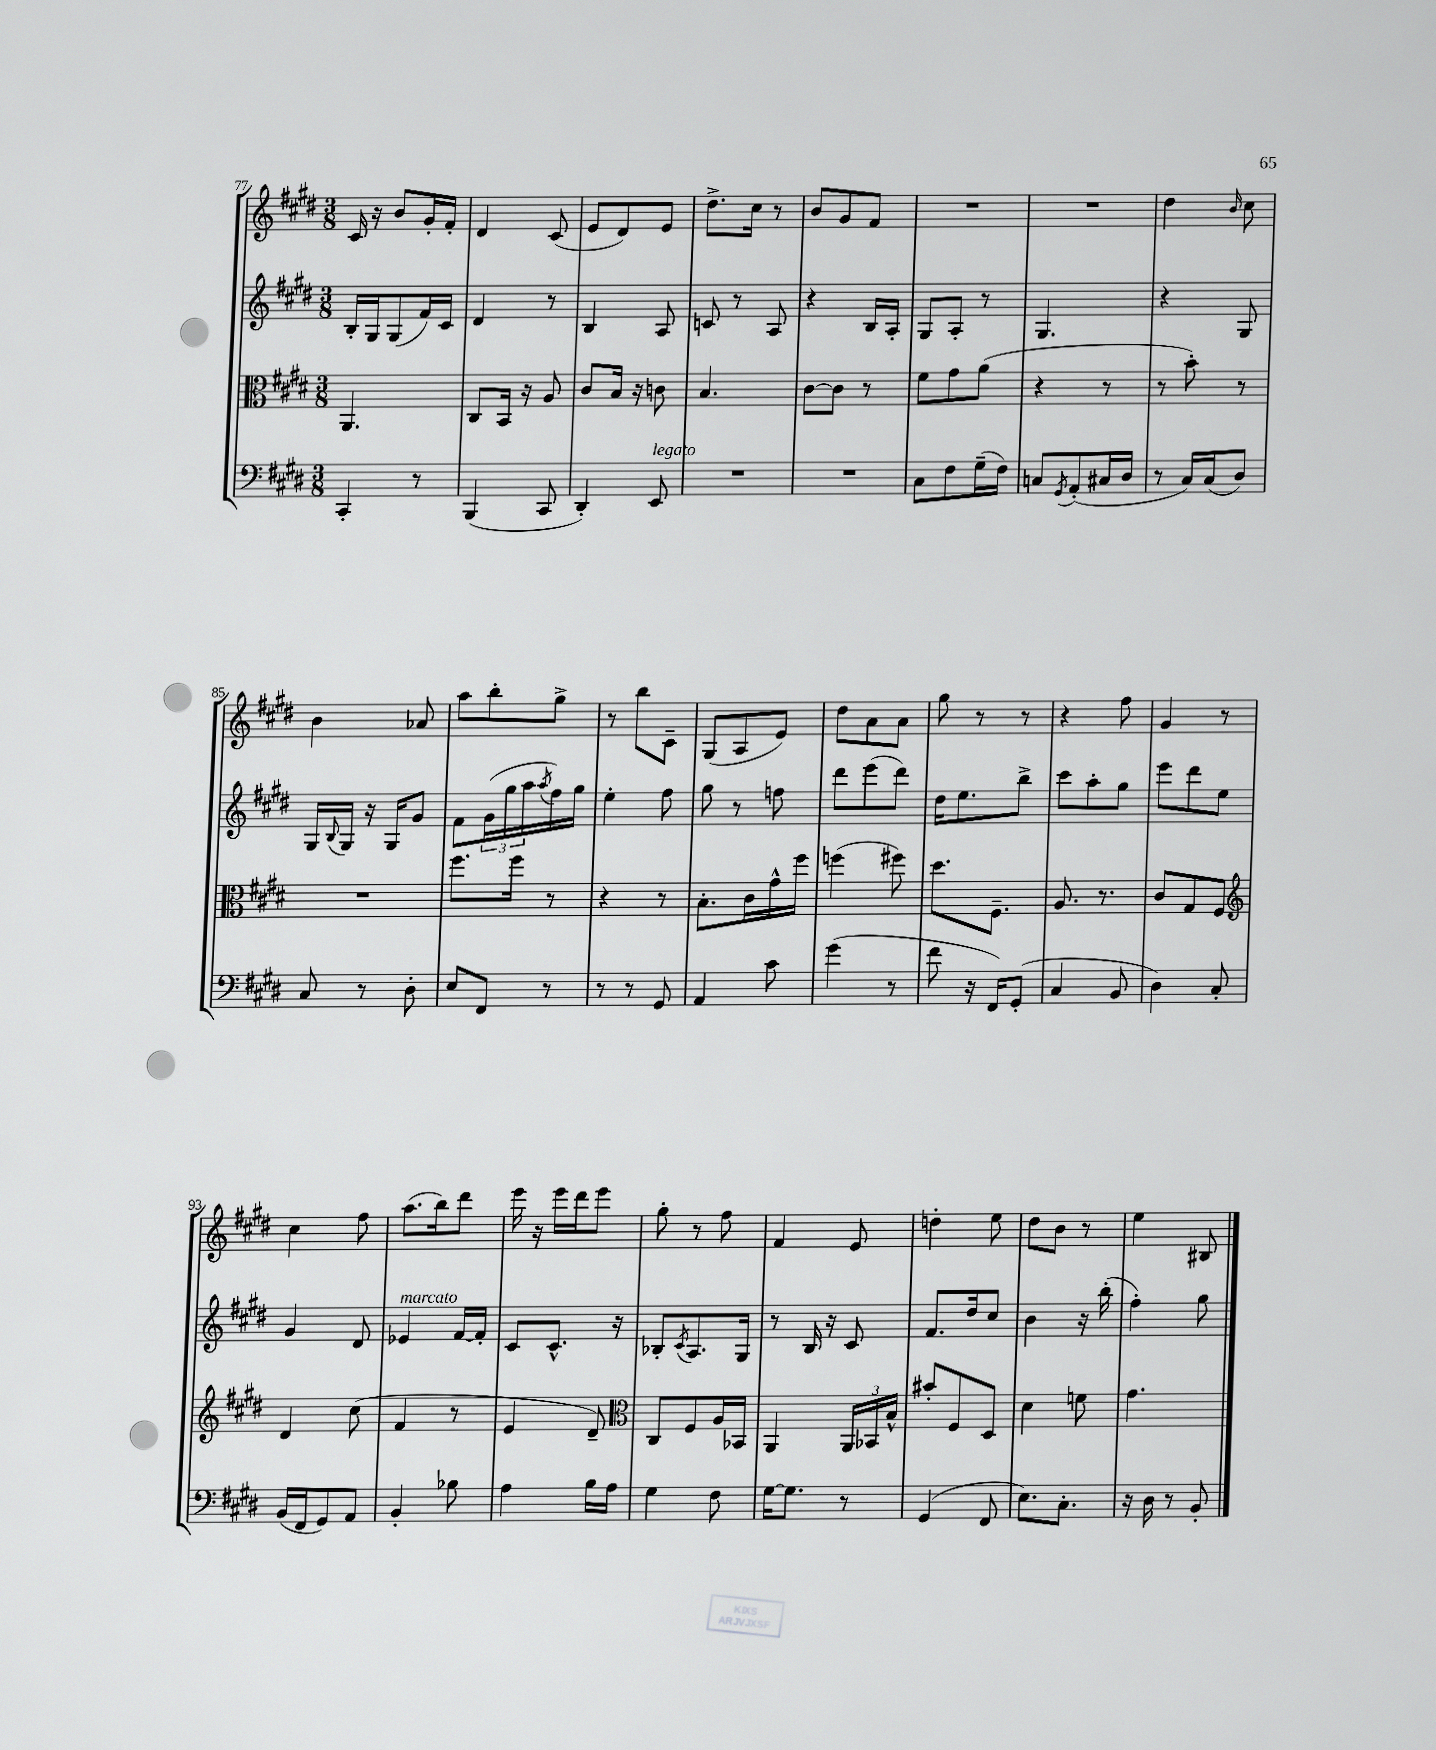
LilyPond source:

<<
\new StaffGroup <<
\new Staff = "s0" {
    \clef treble \key e \major \numericTimeSignature \time 3/8
    cis'16 r16 b'8 gis'16-. fis'16-. |
    dis'4 cis'8( |
    e'8 dis'8) e'8 |
    dis''8.-> cis''16 r8 |
    b'8 gis'8 fis'8 |
    R4. |
    R4. |
    dis''4 \grace { b'16 } cis''8 |
    b'4 aes'8 |
    a''8 b''8-. gis''8-> |
    r8 b''8 cis'8-- |
    gis8( a8 e'8) |
    dis''8 a'8 a'8 |
    gis''8 r8 r8 |
    r4 fis''8 |
    gis'4 r8 |
    cis''4 fis''8 |
    a''8.( b''16) dis'''8 |
    e'''16 r16 e'''16 dis'''16 e'''8 |
    gis''8-. r8 fis''8 |
    fis'4 e'8 |
    d''4-. e''8 |
    dis''8 b'8 r8 |
    e''4 bis8 \bar "|." |
}
\new Staff = "s1" {
    \clef treble \key e \major \numericTimeSignature \time 3/8
    b16-. gis16 gis8( fis'16) cis'16 |
    dis'4 r8 |
    b4 a8 |
    c'8 r8 a8 |
    r4 b16 a16-. |
    gis8 a8-. r8 |
    gis4. |
    r4 gis8 |
    gis16 \appoggiatura { b8 } gis16 r16 gis16 gis'8 |
    fis'8 \tuplet 3/2 { gis'16( gis''16 a''16 } \acciaccatura { a''8 } fis''16) gis''16 |
    e''4-. fis''8 |
    gis''8 r8 f''8 |
    dis'''8 e'''8( dis'''8) |
    dis''16 e''8. b''8-> |
    cis'''8 a''8-. gis''8 |
    e'''8 dis'''8 e''8 |
    gis'4 dis'8 |
    ees'4^\markup { \italic "marcato" } fis'16~ fis'16-. |
    cis'8 cis'8.-^ r16 |
    bes8-. \acciaccatura { cis'8 } a8. gis16 |
    r8 b16 r16 cis'8 |
    fis'8. dis''16 cis''8 |
    b'4 r16 b''16-.( |
    fis''4-.) gis''8 \bar "|." |
}
\new Staff = "s2" {
    \clef alto \key e \major \numericTimeSignature \time 3/8
    a,4. |
    cis8 b,16 r16 a8 |
    cis'8 b16 r16 c'8 |
    b4. |
    cis'8~ cis'8 r8 |
    fis'8 gis'8 a'8( |
    r4 r8 |
    r8 b'8-.) r8 |
    R4. |
    fis''8. fis''16 r8 |
    r4 r8 |
    b8.-. cis'16 gis'16-^ fis''16 |
    f''4( fis''8) |
    dis''8. fis8.-- |
    a8. r8. |
    cis'8 gis8 fis8 |
    \clef treble dis'4 cis''8( |
    fis'4 r8 |
    e'4 dis'8--) |
    \clef alto cis8 fis8 a16 bes,16 |
    a,4 \tuplet 3/2 { a,16 bes,16 b16-^ } |
    bis'8-. fis8 dis8 |
    dis'4 f'8 |
    gis'4. \bar "|." |
}
\new Staff = "s3" {
    \clef bass \key e \major \numericTimeSignature \time 3/8
    cis,4-. r8 |
    b,,4( cis,8 |
    dis,4-.) e,8^\markup { \italic "legato" } |
    R4. |
    R4. |
    cis8 fis8 gis16--( fis16) |
    c8 \acciaccatura { gis,8 } a,8-.( cis16 dis16 |
    r8 cis16) cis16( dis8) |
    cis8 r8 dis8-. |
    e8 fis,8 r8 |
    r8 r8 gis,8 |
    a,4 cis'8 |
    gis'4( r8 |
    fis'8 r16 fis,16) gis,8-.( |
    cis4 b,8 |
    dis4) cis8-. |
    b,16( fis,16 gis,8) a,8 |
    b,4-. bes8 |
    a4 b16 a16 |
    gis4 fis8 |
    gis16~ gis8. r8 |
    gis,4( fis,8 |
    e8.) cis8.-. |
    r16 dis16 r8 b,8-. \bar "|." |
}
>>
>>
\layout { \context { \Score currentBarNumber = #77 } }
